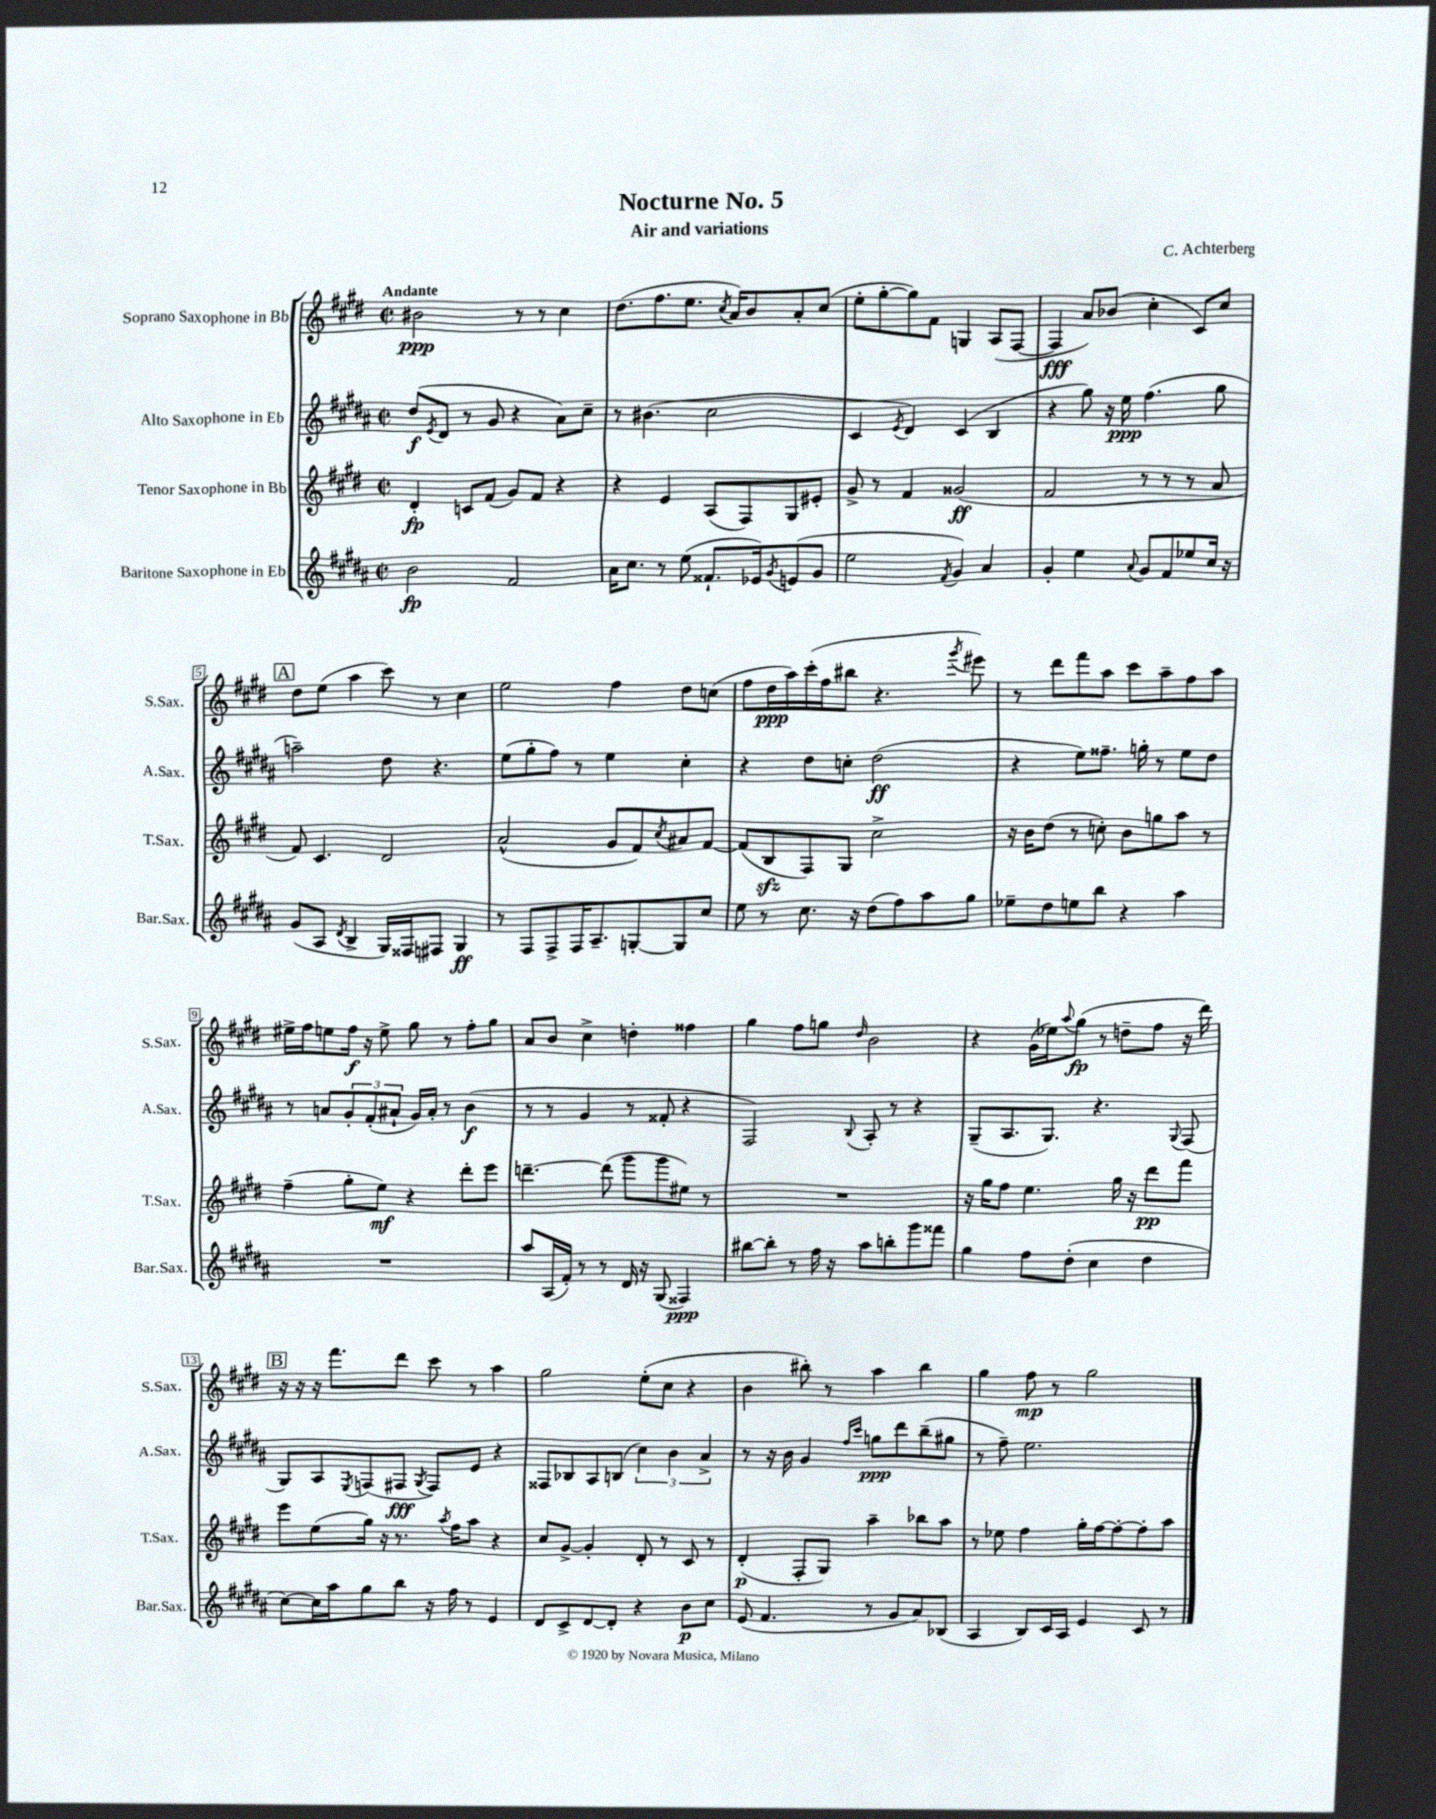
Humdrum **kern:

**kern	**kern	**kern	**kern
*staff4	*staff3	*staff2	*staff1
*clefG2	*clefG2	*clefG2	*clefG2
*k[f#c#g#d#a#]	*k[f#c#g#d#]	*k[f#c#g#d#a#]	*k[f#c#g#d#]
*M2/2	*M2/2	*M2/2	*M2/2
*met(c|)	*met(c|)	*met(c|)	*met(c|)
2b\	4d#'/	(8dd#/L	2b#\
.	.	8qe/	.
.	.	8d#/J	.
.	8c/L	8r	.
.	(8f#/J	8g#/	.
2f#/	8g#/L)	4r	8r
.	8f#/J	.	8r
.	4r	8a#\L)	4cc#\
.	.	8cc#~\J	.
=	=	=	=
16a#\LK	4r	8r	(8.dd#\L
8.cc#\J	.	.	.
.	.	(4.b#\	.
.	.	.	8.ff#\
8r	4e/	.	.
(8ee\	.	.	8.ee\J
8.f##`/L	(8A/L	2cc#\	.
.	.	.	8qcc#/
.	.	.	16a/LK)
.	8F#/)	.	8b/
16e-/k)	.	.	.
8qg#/	.	.	.
(8e/	8G#/	.	8a'/
8g#/J	8e#'/J	.	(8cc#/J
=	=	=	=
2ee\	8g#^/	4c#/	8ee'\L
.	8r	.	[8gg#'\
.	.	8qe/	.
.	4f#/	4d#/)	8gg#\])
.	.	.	8f#\J
8qf#/	.	.	.
4g#/)	(2g##/	(4c#/	4G/
4a#/	.	4B/	(8A/L
.	.	.	[8F#/J
=	=	=	=
4g#'/	2f#/	4r	4F#/]
4ee\	.	8gg#\)	8a/L)
.	.	16r	(8b-/J
.	.	16ee\	.
8qqa#/	.	.	.
8g#/L	8r	(4.ff#\	4cc#'\
8f#/	8r	.	.
8ee-/	8r	.	8c#/L)
16cc#/Jk	8a/	8gg#\	8cc#/J
16r	.	.	.
=	=	=	=
(8g#/L	8f#/)	2aa~\)	8dd#\L
8A#/J	4.c#/	.	(8ee\J
8qd#/	.	.	.
4B^/	.	.	4aa\
16G#/LL)	2d#/	8dd#\	8ccc#\)
16F##/J	.	.	.
8F#/J	.	4.r	8r
4G#/	.	.	4cc#\
=	=	=	=
8r	(2a^^/	(8ee\L	2ee\
8F#/L	.	8gg#'\	.
8F#^/	.	8ff#\J)	.
16F#/K	.	8r	.
8.A#~/	.	.	.
.	8g#/L	4ee\	4ff#\
[8G'/	8f#/)	.	.
.	8qcc#/	.	.
8G/]	8a#/	4cc#'\	8dd#\L
8cc#/J	[8f#/J	.	(8cc\J
=	=	=	=
8ee\	(8f#/]L	4r	8ff#\L
8r	8B/	.	16dd#\L
.	.	.	16aa\)
8.cc#\	8F#/)	8dd#\L	(16ccc#'\
.	.	.	16ff#\J
.	8G#/J	8cc'\J	8bb#\J
16r	.	.	.
(8dd#\L	2cc#^\	(2dd#\	4.r
8ff#\)	.	.	.
8aa#\	.	.	.
.	.	.	8qggg#/
8gg#\J	.	.	8eee#\)
=	=	=	=
8ee-~\L	16r	4r	8r
.	16b\LK	.	.
8dd#\	(8dd#\J	.	8ddd#\L
8ee\	8r	8ee\L)	8fff#\
8bb\J	8cc'\)	8.ff##~\J	8aa\J
4r	8b\L	.	8ccc#\L
.	.	16gg'\	.
.	8gg\	8r	8aa~\
4aa#\	8aa\J	8ee\L	8ff#\
.	8r	8dd#\J	8aa\J
=	=	=	=
1r	(4ff#~\	8r	16ee#^\LL
.	.	.	16ff#\J
.	.	8a/L	8ee\
.	8gg#'\L	12g#'/	16ff#\Jk
.	.	.	16r
.	.	(12f#'/	.
.	8ee\J)	.	8ee^\
.	.	12a#`/J	.
.	4r	16g#/LL)	8gg#\
.	.	16a#'/JJ	.
.	.	8r	8r
.	8ddd#'\L	(4b\	8ff#'\L
.	8eee\J	.	8gg#\J
=	=	=	=
8aa#/L	[4.ddd~\	8r	8a/L
(16A#/L	.	8r	8b/J
16f#'/JJ)	.	.	.
8r	.	4g#/	4cc#^\
8r	(8ddd\]	.	.
16d#/	8ggg#\L	8r	4dd'\
16r	.	.	.
(8G#/	8ggg#\	8f##'/	.
4F##/)	8ee#\J)	4r	4ff##\
.	8r	.	.
=	=	=	=
[8bb#\L	1r	2F#/)	4gg#\
8bb#'\]J	.	.	.
8r	.	.	8ff#\L
16ff#\	.	.	8gg\J
16r	.	.	.
.	.	8qqB/	16qqdd#/
8aa#\L	.	8A#'/	2b\
8bb'\	.	8r	.
8ggg#\	.	4r	.
8fff##\J	.	.	.
=	=	=	=
4gg#\	16r	(8G#~/L	4r
.	16gg#\LK	.	.
.	8ff#\J	8.A#/	.
8ff#\L	4.ee\	.	(16g#\LL
.	.	8.G#/J)	16ee-\J)
.	.	.	8qqaa/
(8dd#'\J	.	.	(8gg#\J
4cc#\	.	4.r	8r
.	16gg#\	.	8dd~\L
.	16r	.	.
4dd#\	8ddd#\L	.	8ff#\J
.	.	8qqG#/	.
.	8fff#\J	(8F#/	16r
.	.	.	16ddd#\)
=	=	=	=
[8cc#\L)	8eee\L	8G#/L)	16r
.	.	.	16r
16cc#\]L	(8ee\	8A#/	16r
16aa#\J	.	.	8.fff#\L
.	.	8qE/	.
8gg#\	16gg#\Jk)	(8F/	.
.	16r	.	.
8bb\J	8.r	8F#/J	8ddd#\J
.	.	8qG#/	.
16r	.	8F#/L)	8ccc#\
.	8qaa/	.	.
16ff#\	16ff#\LK	.	.
8r	8aa\J	8e/J	8r
4e/	4r	4r	4aa\
=	=	=	=
8d#/L	8cc#/L	8F##/L	2gg#\
8c#^/	[8g#^/J	8B-/	.
[8d#/	4g#'/]	8A#/	.
8d#'/]J	.	(8B/J	.
4r	8d#'/	6cc#\)	(8ee'\L
.	8r	.	8cc#\J
.	.	6b\	.
8b\L	8c#/	.	4r
.	.	6a#^/	.
8cc#\J	8r	.	.
=	=	=	=
(8e/	(4d#'/	8r	4b\
4.f#/	.	16r	.
.	.	16b\	.
.	8F#'/L	4g#/	8bb#'\)
.	8G#/J)	.	8r
.	.	16qqff#/LL	.
.	.	16qqccc#/JJ	.
8r	4aa~\	8gg\L	4aa\
8g#/L	.	8ddd#\	.
8a#/)	8bb-\L	(8bb~\	4bb#\
(8B-/J	8aa\J	8gg#\J	.
=	=	=	=
4A#/	8r	8r	4gg#\
.	8ee-\	8ff#~\)	.
8B/L)	4ff#\	2.ee\	8ff#\
16c#/L	.	.	8r
16A#/JJ	.	.	.
4e/	16gg#'\LL	.	2gg#\
.	[16ff#\J	.	.
.	8ff#'\_	.	.
8c#/	8ff#'\]	.	.
8r	8aa\J	.	.
==	==	==	==
*-	*-	*-	*-
